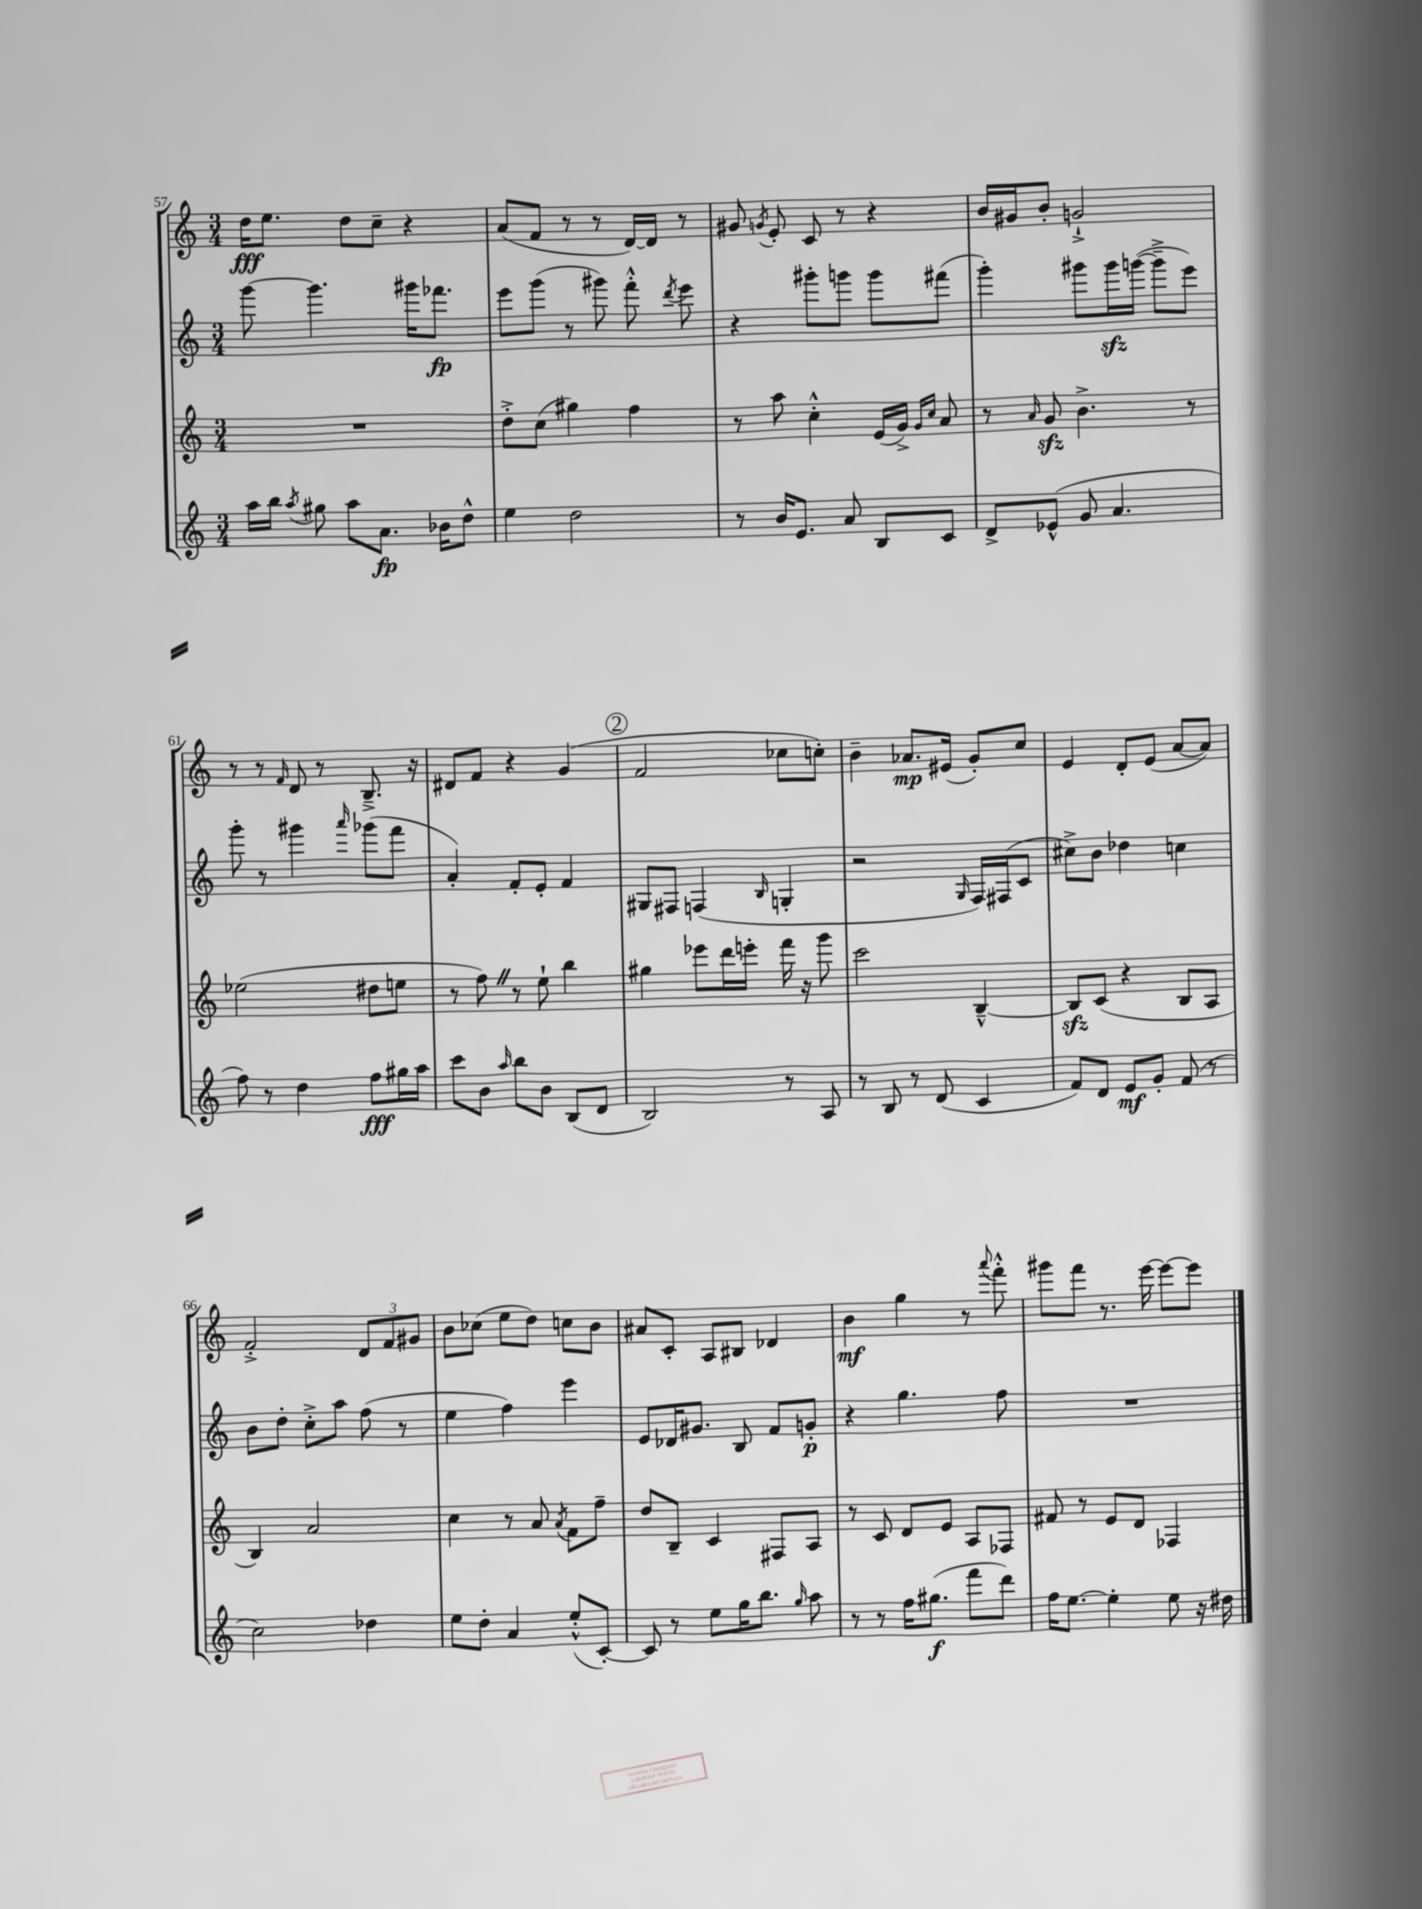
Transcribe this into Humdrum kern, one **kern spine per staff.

**kern	**dynam	**kern	**kern	**dynam	**kern	**dynam
*part4	*part4	*part3	*part2	*part2	*part1	*part1
*staff4	*staff4	*staff3	*staff2	*staff2	*staff1	*staff1
*clefG2	*	*clefG2	*clefG2	*	*clefG2	*
*k[]	*	*k[]	*k[]	*	*k[]	*
*M3/4	*	*M3/4	*M3/4	*	*M3/4	*
=57	=57	=57	=57	=57	=57	=57
16aa\LL	.	2.r	[8ggg\	.	16dd\KL	fff
16bb\JJ	.	.	.	.	8.ee\J	.
8qaa/	.	.	.	.	.	.
8gg#X\	.	.	4.ggg\]	.	.	.
8aa\L	.	.	.	.	8dd\L	.
8.a\J	fp	.	.	.	8cc~\J	.
.	.	.	16ggg#X\KL	.	4r	.
16b-X\KL	.	.	8.fff-X\J	fp	.	.
8dd^^\J	.	.	.	.	.	.
=58	=58	=58	=58	=58	=58	=58
4ee\	.	8dd'^\L	8eee\L	.	(8a/L	.
.	.	(8cc\J	(8ggg\J	.	8f/J	.
2dd\	.	4gg#X\)	8r	.	8r	.
.	.	.	8ggg#X\)	.	8r	.
.	.	4ff\	8fff'^^\	.	[16d/LL)	.
.	.	.	.	.	16d/JJ]	.
.	.	.	8qddd/	.	.	.
.	.	.	8eee\	.	8r	.
=59	=59	=59	=59	=59	=59	=59
8r	.	8r	4r	.	8g#X/	.
.	.	.	.	.	8qgn/	.
16b/KL	.	8aa\	.	.	8e'/	.
8.e/J	.	.	.	.	.	.
.	.	4cc'^^\	8ggg#X'\L	.	8c/	.
8a/	.	.	8gggn\J	.	8r	.
8B/L	.	(16e/LL	8ggg\L	.	4r	.
.	.	16g^/JJ)	.	.	.	.
.	.	16qqg/LL	.	.	.	.
.	.	16qqcc/JJ	.	.	.	.
8c/J	.	8a/	(8fff#X\J	.	.	.
=60	=60	=60	=60	=60	=60	=60
8d^/L	.	8r	4ggg'\)	.	16b/LL	.
.	.	.	.	.	16g#X/J	.
.	.	16qqa/	.	.	.	.
(8e-X^^/J	.	8gzz/	.	.	8b'/J	.
8g/	.	4.b^\	8ggg#X\L	.	2gn`^/	.
4.a/	.	.	16ggg#zz\L	.	.	.
.	.	.	([16gggn\JJ	.	.	.
.	.	.	8ggg~^\L]	.	.	.
.	.	8r	8eee\J)	.	.	.
!!LO:LB:g=z
=61	=61	=61	=61	=61	=61	=61
8ff\)	.	(2ee-X\	8ggg'\	.	8r	.
8r	.	.	8r	.	8r	.
.	.	.	.	.	16qqf/	.
4dd\	.	.	4ggg#X\	.	8d/	.
.	.	.	.	.	8r	.
.	.	.	16qqaaa/	.	.	.
8ff\L	fff	8dd#X\L	(8ggg-X\L	.	8.B~^/	.
16gg#X\L	.	8een\J	8fff\J	.	.	.
16aa\JJ	.	.	.	.	16r	.
=62	=62	=62	=62	=62	=62	=62
8ccc\L	.	8r	4a'/)	.	8d#X/L	.
8b\J	.	8ffZ\)	.	.	8f/J	.
16qqaa/	.	.	.	.	.	.
8bb\L	.	8r	8f'/L	.	4r	.
8b\J	.	8ee`\	8e'/J	.	.	.
(8B/L	.	4bb\	4f/	.	(4g/	.
8d/J	.	.	.	.	.	.
!!LO:REH:place=s1:t=2
=63	=63	=63	=63	=63	=63	=63
2B/)	.	4gg#X\	8G#X/L	.	2f/	.
.	.	.	8F#X/J	.	.	.
.	.	8eee-X\L	(4Fn/	.	.	.
.	.	16ddd\L	.	.	.	.
.	.	16eeen'\JJ	.	.	.	.
.	.	.	16qqB/	.	.	.
8r	.	16fff\	4Gn'/	.	8cc-X\L	.
.	.	16r	.	.	.	.
8A/	.	8ggg\	.	.	8ccn'\J)	.
=64	=64	=64	=64	=64	=64	=64
8r	.	2ccc\	2r	.	4b~\	.
8B/	.	.	.	.	.	.
8r	.	.	.	.	8.a-X/L	mp
(8d/	.	.	.	.	.	.
.	.	.	.	.	(16e#X/Jk	.
.	.	.	16qqG/	.	.	.
4c/	.	[4B~^^/	16F/LL)	.	8g'/L)	.
.	.	.	(16F#X/J	.	.	.
.	.	.	8c/J	.	8cc/J	.
=65	=65	=65	=65	=65	=65	=65
8f/L)	.	8Bzz/L]	8cc#X^\L)	.	4e/	.
8d/J	.	(8c/J	8b\J	.	.	.
8e/L	mf	4r	4dd-X\	.	8d'/L	.
8g'/J	.	.	.	.	(8e/J	.
(8f/	.	8B/L	4ccn\	.	[8a/L	.
8r	.	8A/J	.	.	8a/J])	.
!!LO:LB:g=z
=66	=66	=66	=66	=66	=66	=66
2cc\)	.	4B/)	8b\L	.	2f'^/	.
.	.	.	8dd'\J	.	.	.
.	.	2a/	8cc'^\L	.	.	.
.	.	.	8aa\J	.	.	.
4dd-X\	.	.	(8ff\	.	12d/L	.
.	.	.	.	.	12f/	.
.	.	.	8r	.	.	.
.	.	.	.	.	12g#X/J	.
=67	=67	=67	=67	=67	=67	=67
8ee\L	.	4cc\	4ee\	.	8b\L	.
8dd'\J	.	.	.	.	(8cc-X\J	.
4a/	.	8r	4ff\)	.	8ee\L	.
.	.	8a/	.	.	8dd\J)	.
.	.	8qa/	.	.	.	.
(8ee'^^/L	.	8f\L	4eee\	.	8ccn\L	.
[8c'/J)	.	8ff~\J	.	.	8b\J	.
=68	=68	=68	=68	=68	=68	=68
8c/]	.	8dd/L	8e/L	.	8a#X/L	.
8r	.	8B~/J	16d-X/K	.	8c'/J	.
.	.	.	8.g#X/J	.	.	.
8ee\L	.	4c/	.	.	8A/L	.
16gg\K	.	.	8B/	.	8B#X/J	.
8.bb\J	.	.	.	.	.	.
.	.	8F#X/L	8f/L	.	4d-X/	.
16qqgg/	.	.	.	.	.	.
8aa\	.	8A/J	8gn'/J	p	.	.
=69	=69	=69	=69	=69	=69	=69
8r	.	8r	4r	.	4b\	mf
8r	.	8c/	.	.	.	.
16ff\KL	.	8d/L	4.gg\	.	4gg\	.
(8.gg#X\J	f	.	.	.	.	.
.	.	8e/J	.	.	.	.
8fff\L	.	8A/L	.	.	8r	.
.	.	.	.	.	8qqaaa/	.
8ddd\J)	.	8F-X/J	8ff\	.	8fff'^^\	.
=70	=70	=70	=70	=70	=70	=70
16ff\KL	.	8f#X/	2.r	.	8ggg#X\L	.
[8.ee\J	.	.	.	.	.	.
.	.	8r	.	.	8fff\J	.
4ee'\]	.	8e/L	.	.	8.r	.
.	.	8d/J	.	.	.	.
.	.	.	.	.	[16eee\	.
8ee\	.	4F-X/	.	.	8eee\L_	.
16r	.	.	.	.	8eee\J]	.
16dd#X\	.	.	.	.	.	.
==	==	==	==	==	==	==
*-	*-	*-	*-	*-	*-	*-
